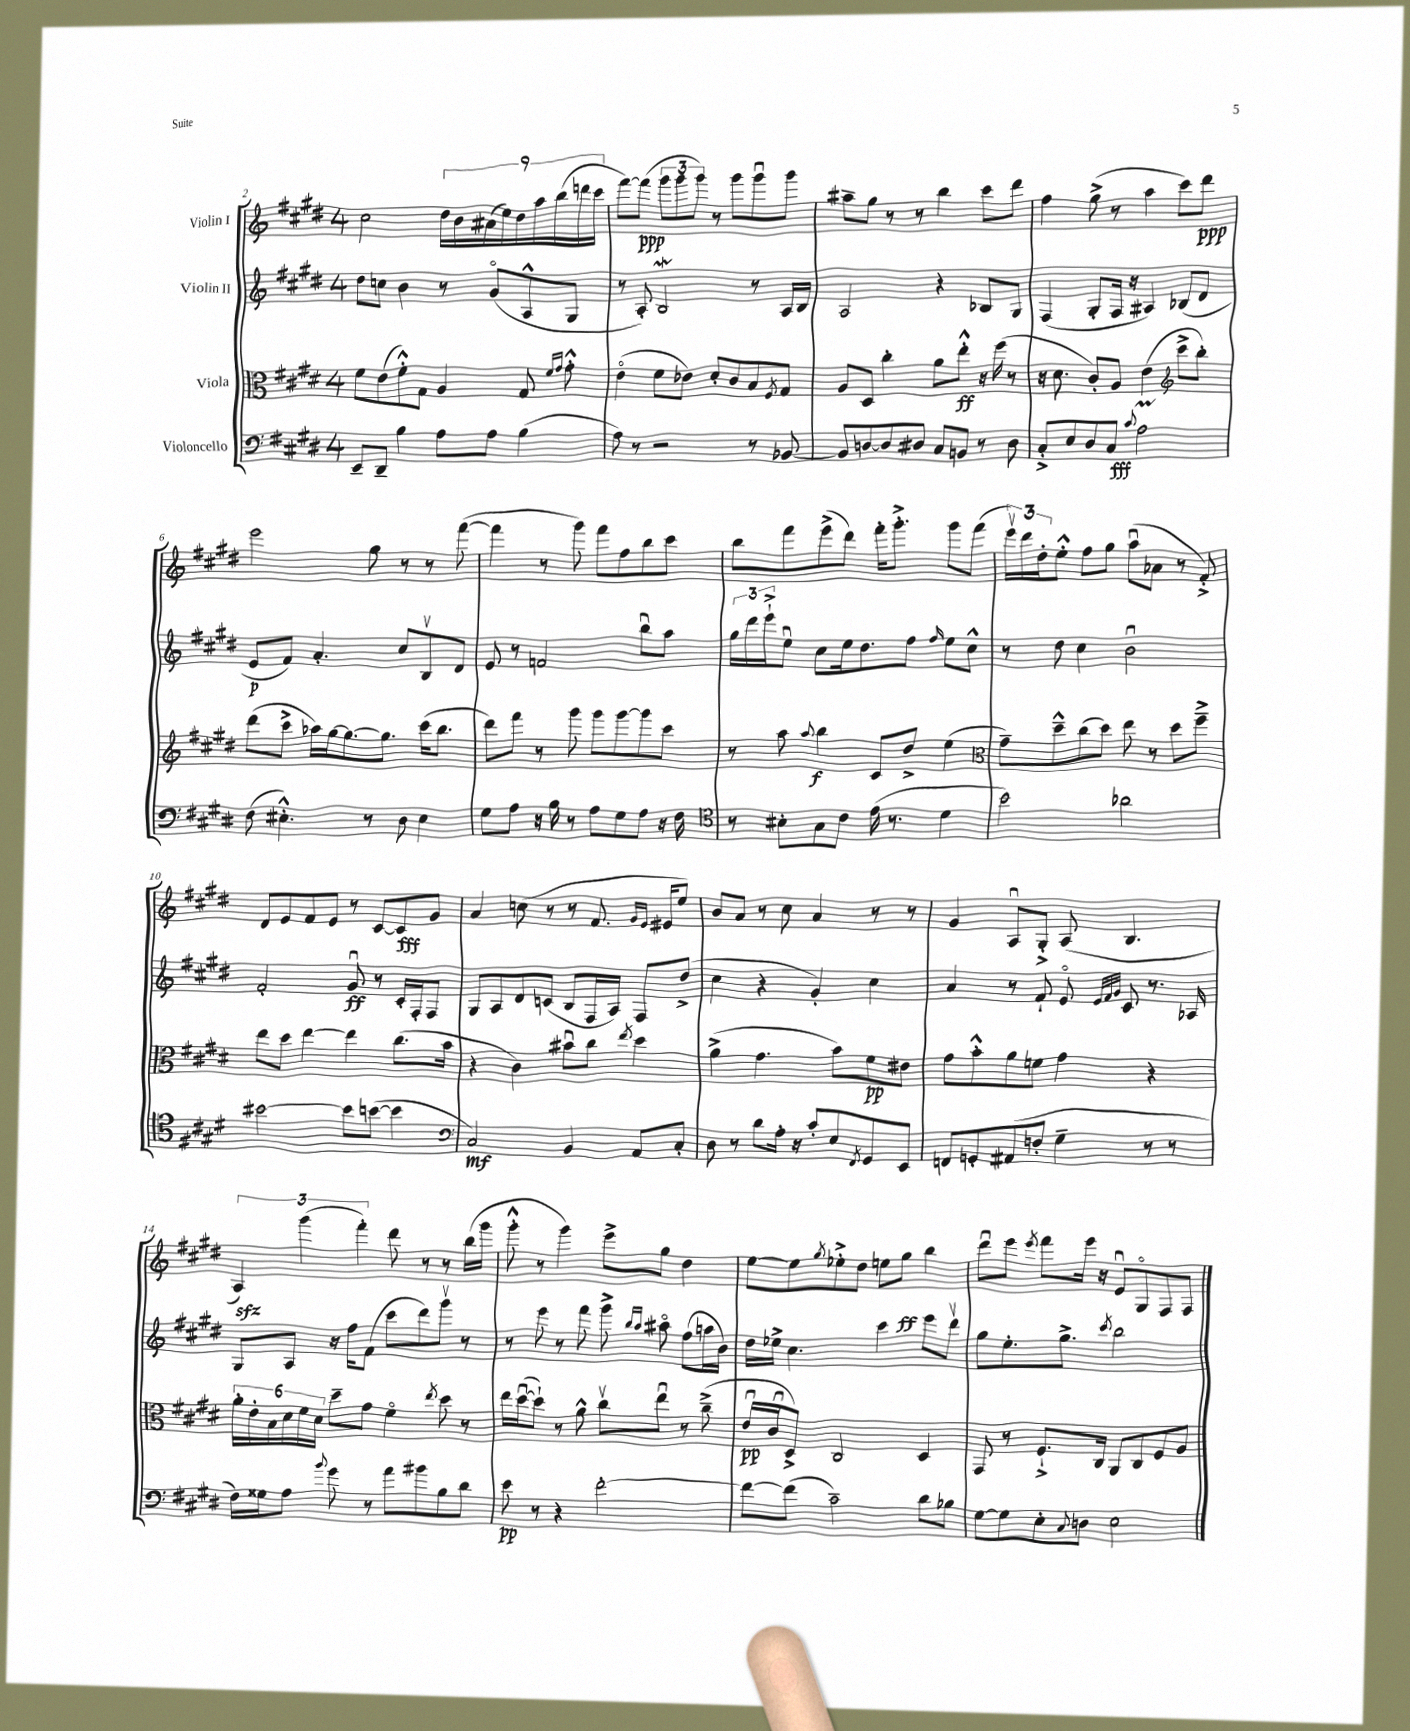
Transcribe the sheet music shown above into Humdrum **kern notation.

**kern	**dynam	**kern	**dynam	**kern	**dynam	**kern	**dynam
*part4	*part4	*part3	*part3	*part2	*part2	*part1	*part1
*staff4	*staff4	*staff3	*staff3	*staff2	*staff2	*staff1	*staff1
*I"Violoncello	*	*I"Viola	*	*I"Violin II	*	*I"Violin I	*
*clefF4	*	*clefC3	*	*clefG2	*	*clefG2	*
*k[f#c#g#d#]	*	*k[f#c#g#d#]	*	*k[f#c#g#d#]	*	*k[f#c#g#d#]	*
*M4/4	*	*M4/4	*	*M4/4	*	*M4/4	*
=2	=2	=2	=2	=2	=2	=2	=2
8EE~/L	.	8f#\L	.	8dd#\L	.	2cc#\	.
8DD#~/J	.	(8e\	.	8ccn\J	.	.	.
4B\	.	8f#'^^\)	.	4b\	.	.	.
.	.	8G#\J	.	.	.	.	.
8A\L	.	4A/	.	8r	.	18dd#\LL	.
.	.	.	.	.	.	18b\	.
.	.	.	.	.	.	(18a#X\	.
8A\J	.	.	.	(8g#/L	.	.	.
.	.	.	.	.	.	18ee\)	.
.	.	.	.	.	.	18dd#\	.
(4B\	.	8G#/	.	8A^^/	.	.	.
.	.	.	.	.	.	18aa\	.
.	.	.	.	.	.	(18bb\	.
.	.	16qqf#/LL	.	.	.	.	.
.	.	16qqg#/JJ	.	.	.	.	.
.	.	8g#'^^\	.	8G#/J	.	.	.
.	.	.	.	.	.	18dddn\	.
.	.	.	.	.	.	18ccc#\JJ	.
=3	=3	=3	=3	=3	=3	=3	=3
8A\)	.	(4e\	.	8r	.	[8fff#\L)	.
8r	.	.	.	8A'/)	.	(8fff#\J]	ppp
2r	.	8f#\L	.	2BW/	.	12ggg#\L	.
.	.	.	.	.	.	12ggg#\	.
.	.	8e-X\J)	.	.	.	.	.
.	.	.	.	.	.	12ggg#\J)	.
.	.	8d#'/L	.	.	.	8r	.
.	.	8c#/	.	.	.	8ggg#\L	.
8r	.	8B/	.	8r	.	8ggg#u\	.
.	.	8qF#/	.	.	.	.	.
[8BB-X/	.	8G#/J	.	16A/LL	.	8ggg#\J	.
.	.	.	.	16B/JJ	.	.	.
=4	=4	=4	=4	=4	=4	=4	=4
8BB-/L]	.	8A/L	.	2A/	.	8aa#X~\L	.
[8Dn/	.	8D#/J	.	.	.	8gg#\J	.
8D/]	.	4cc#'\	.	.	.	8r	.
8D#X/J	.	.	.	.	.	8r	.
8C#/L	.	8a\L	.	4r	.	4bb\	.
8BBn/J	.	8ee'^^\J	ff	.	.	.	.
8r	.	16r	.	8B-X/L	.	8ccc#\L	.
.	.	(16ff#\	.	.	.	.	.
8D#\	.	8r	.	8G#/J	.	8ddd#\J	.
=5	=5	=5	=5	=5	=5	=5	=5
8C#'^/L	.	16r	.	(4F#/	.	4ff#\	.
.	.	8.d#\	.	.	.	.	.
8E/	.	.	.	.	.	.	.
8D#/	.	8c#'/L)	.	8G#'/L	.	(8gg#^\	.
8C#/J	fff	8A/J	.	16F#/Jk	.	8r	.
.	.	.	.	16r	.	.	.
8qqc#/	.	.	.	.	.	.	.
2AM\	.	(4e\	.	4A#X/)	.	4aa\	.
*	*	*clefG2	*	*	*	*	*
.	.	8ccc#^\L	.	(8B-X/L	.	8ccc#\L)	.
.	.	8bb'\J)	.	8d#/J	.	8ddd#\J	ppp
!!LO:LB:g=z
=6	=6	=6	=6	=6	=6	=6	=6
(8F#\	.	(8ddd#\L	.	8e/L	p	2eee\	.
4.E#X'^^\)	.	8ccc#^\J	.	8f#/J)	.	.	.
.	.	16aa-X\LL)	.	4.a'/	.	.	.
.	.	[16gg#\J	.	.	.	.	.
.	.	8.gg#\_	.	.	.	.	.
8r	.	.	.	.	.	8gg#\	.
.	.	8.gg#\J]	.	.	.	.	.
8D#\	.	.	.	8cc#/L	.	8r	.
4E#\	.	(16ccc#\KL	.	8Bv/	.	8r	.
.	.	8.bb\J	.	.	.	.	.
.	.	.	.	8d#/J	.	([8fff#\	.
=7	=7	=7	=7	=7	=7	=7	=7
8G#\L	.	8ddd#\L)	.	8e/	.	4fff#\]	.
8A\J	.	8fff#\J	.	8r	.	.	.
16r	.	8r	.	2fn/	.	8r	.
16B\	.	.	.	.	.	.	.
8r	.	8ggg#\	.	.	.	8ggg#\)	.
8A\L	.	8ggg#\L	.	.	.	8fff#\L	.
8G#\	.	[8ggg#\	.	.	.	8ff#\	.
8A\J	.	8ggg#\]	.	8bbu\L	.	8bb\	.
16r	.	8ccc#\J	.	8aa\J	.	8ccc#\J	.
16F#\	.	.	.	.	.	.	.
=8	=8	=8	=8	=8	=8	=8	=8
*clefC4	*	*	*	*	*	*	*
8r	.	8r	.	24gg#\LL	.	8bb\L	.
.	.	.	.	24ddd#\	.	.	.
.	.	.	.	24eee`^\J	.	.	.
8B#X'\L	.	8aa\	.	8eeu\J	.	8fff#\	.
.	.	8qqaa/	.	.	.	.	.
8G#\	.	4bb\	f	8cc#\L	.	(8eee^\	.
8c#\J	.	.	.	16ee\k	.	8ddd#\J)	.
.	.	.	.	8.dd#\	.	.	.
(16e\	.	8c#/L	.	.	.	16fff#'\KL	.
8.r	.	.	.	.	.	8.ggg#'^\J	.
.	.	8dd#^/J	.	8ff#\J	.	.	.
.	.	.	.	16qqff#/	.	.	.
4d#\	.	(4ee\	.	8ee\L	.	8ggg#\L	.
.	.	.	.	8cc#^^\J	.	(8fff#\J	.
=9	=9	=9	=9	=9	=9	=9	=9
*	*	*clefC3	*	*	*	*	*
2b\)	.	8g#~\L)	.	8r	.	24eeev\LL)	.
.	.	.	.	.	.	24ddd#\	.
.	.	.	.	.	.	24dd#'\J	.
.	.	8dd#~^^\	.	8dd#\	.	8ee'^^\J	.
.	.	(8cc#\	.	4cc#\	.	8ff#\L	.
.	.	8dd#\J)	.	.	.	8gg#\J	.
2a-X\	.	8ee\	.	2bu\	.	(8aau\L	.
.	.	8r	.	.	.	8a-X\J	.
.	.	8dd#\L	.	.	.	8r	.
.	.	8ff#~^\J	.	.	.	8f#'^/)	.
!!LO:LB:g=z
=10	=10	=10	=10	=10	=10	=10	=10
[2b#X\	.	8ee\L	.	2f#'/	.	8d#/L	.
.	.	8dd#\J	.	.	.	8e/	.
.	.	[4ee\	.	.	.	8f#/	.
.	.	.	.	.	.	8e/J	.
8b#\L]	.	4ee\]	.	8g#u/	ff	8r	.
([8bn\J	.	.	.	8r	.	[8c#/L	.
4b\]	.	(8.cc#\L	.	16c#'/LL	.	8c#/]	fff
.	.	.	.	16F#'/J	.	.	.
.	.	.	.	8F#/J	.	8g#/J	.
.	.	16b\Jk	.	.	.	.	.
=11	=11	=11	=11	=11	=11	=11	=11
*clefF4	*	*	*	*	*	*	*
2C#/)	mf	4r	.	8G#/L	.	4a/	.
.	.	.	.	8A/	.	.	.
.	.	4c#\)	.	8d#/	.	(8ccn\	.
.	.	.	.	(8cn/J	.	8r	.
4BB/	.	8b#Xu\L	.	8B/L	.	8r	.
.	.	8cc#\J	.	16F#/L	.	8.f#/	.
.	.	.	.	16A/JJ)	.	.	.
.	.	8qee/	.	.	.	.	.
8AA/L	.	4dd#\	.	8F#/L	.	.	.
.	.	.	.	.	.	16qqg#/LL	.
.	.	.	.	.	.	16qqe/JJ	.
.	.	.	.	.	.	16e#X/KL	.
8C#'/J	.	.	.	(8dd#^/J	.	8ee/J)	.
=12	=12	=12	=12	=12	=12	=12	=12
8D#\	.	(4a^\	.	4cc#\	.	8b/L	.
8r	.	.	.	.	.	8a/J	.
8d#\L	.	4.g#\	.	4r	.	8r	.
16A'\Jk	.	.	.	.	.	8cc#\	.
16r	.	.	.	.	.	.	.
8c#'/L	.	.	.	4g#'/)	.	4a/	.
8E/	.	8b\L)	.	.	.	.	.
8qFF#/	.	.	.	.	.	.	.
8GG#/	.	8f#\	pp	4cc#\	.	8r	.
8EE/J	.	8e#X\J	.	.	.	8r	.
=13	=13	=13	=13	=13	=13	=13	=13
8FFn/L	.	8g#\L	.	4a/	.	4g#/	.
8GGn'/	.	8b'^^\	.	.	.	.	.
(8AA#X/	.	8a\	.	8r	.	8Au/L	.
8Fn'/J	.	8fn\J	.	8f#`/	.	8G#'^/J	.
4G#~\	.	4g#\	.	8e/	.	(8A/	.
.	.	.	.	32qqe/LLL	.	.	.
.	.	.	.	32qqf#/	.	.	.
.	.	.	.	32qqg#/JJJ	.	.	.
.	.	.	.	8c#/	.	4.B/	.
8r	.	4r	.	8.r	.	.	.
8r	.	.	.	.	.	.	.
.	.	.	.	16A-X/	.	.	.
!!LO:LB:g=z
=14	=14	=14	=14	=14	=14	=14	=14
16F#\LL)	.	24a'\LL	.	8G#/L	.	6Azz/)	.
.	.	24e'\	.	.	.	.	.
16G##X\J	.	.	.	.	.	.	.
.	.	24B\	.	.	.	.	.
8A\J	.	24d#\	.	8A/J	.	.	.
.	.	24f#\	.	.	.	(6ggg#\	.
.	.	24d#\JJ	.	.	.	.	.
8qqb/	.	.	.	.	.	.	.
8g#\	.	8dd#~\L	.	16r	.	.	.
.	.	.	.	16ff#\KL	.	.	.
.	.	.	.	.	.	6fff#'\)	.
8r	.	8g#\J	.	(8f#\J	.	.	.
8a\L	.	4f#\	.	8ccc#\L	.	8ddd#\	.
8b#X\	.	.	.	8ddd#\)	.	8r	.
.	.	8qee/	.	.	.	.	.
8B\	.	8dd#\	.	8ggg#v\J	.	8r	.
8d#\J	.	8r	.	8r	.	(16bb\LL	.
.	.	.	.	.	.	16ggg#\JJ	.
=15	=15	=15	=15	=15	=15	=15	=15
8e\	pp	16ee\LL	.	8r	.	8ggg#'^^\	.
.	.	([16dd#u\J	.	.	.	.	.
8r	.	8dd#`\J])	.	8eee\	.	8r	.
4r	.	8r	.	8r	.	4ggg#\)	.
.	.	8a^^\	.	8fff#\	.	.	.
[2f#'\	.	8cc#v\L	.	8ggg#^\	.	8eee^\L	.
.	.	.	.	16qqbb/LL	.	.	.
.	.	.	.	16qqaa/JJ	.	.	.
.	.	8eeu\J	.	8aa#X\	.	8gg#\J	.
.	.	8r	.	(8ff#\L	.	4dd#\	.
.	.	(8cc#~^\	.	16aan\L	.	.	.
.	.	.	.	16b\JJ)	.	.	.
=16	=16	=16	=16	=16	=16	=16	=16
8f#\L_	.	16eu/LL	pp	16dd#\LL	.	[8ee\L	.
.	.	16c#u/J	.	16ee-X^\JJ	.	.	.
(8f#\J]	.	8D#^/J)	.	4.cc#\	.	8ee\]	.
.	.	.	.	.	.	8qgg#/	.
2c#~\)	.	2C#/	.	.	.	8ee-X'^\	.
.	.	.	.	.	.	8dd#\J	.
.	.	.	.	4ccc#\	.	8een\L	.
.	.	.	.	.	.	8gg#\J	ff
8d#\L	.	4D#/	.	8eee\L	.	4bb\	.
8B-X\J	.	.	.	8ddd#v\J	.	.	.
=17	=17	=17	=17	=17	=17	=17	=17
[8G#\L	.	8GG#/	.	8gg#\L	.	8ddd#u\L	.
8G#\]	.	8r	.	8.ee'\	.	8eee\J	.
.	.	.	.	.	.	8qeee/	.
8E'\	.	8.F#`^/L	.	.	.	8fff#\L	.
.	.	.	.	8.gg#^\J	.	.	.
8qqC#/	.	.	.	.	.	.	.
8Dn\J	.	.	.	.	.	16eee\Jk	.
.	.	16C#/Jk	.	.	.	16r	.
.	.	.	.	8qccc#/	.	.	.
2E\	.	8AA/L	.	2bb\	.	8eu/L	.
.	.	8C#/	.	.	.	8G#/	.
.	.	8F#/	.	.	.	8F#/	.
.	.	8A/J	.	.	.	8F#/J	.
==	==	==	==	==	==	==	==
*-	*-	*-	*-	*-	*-	*-	*-
